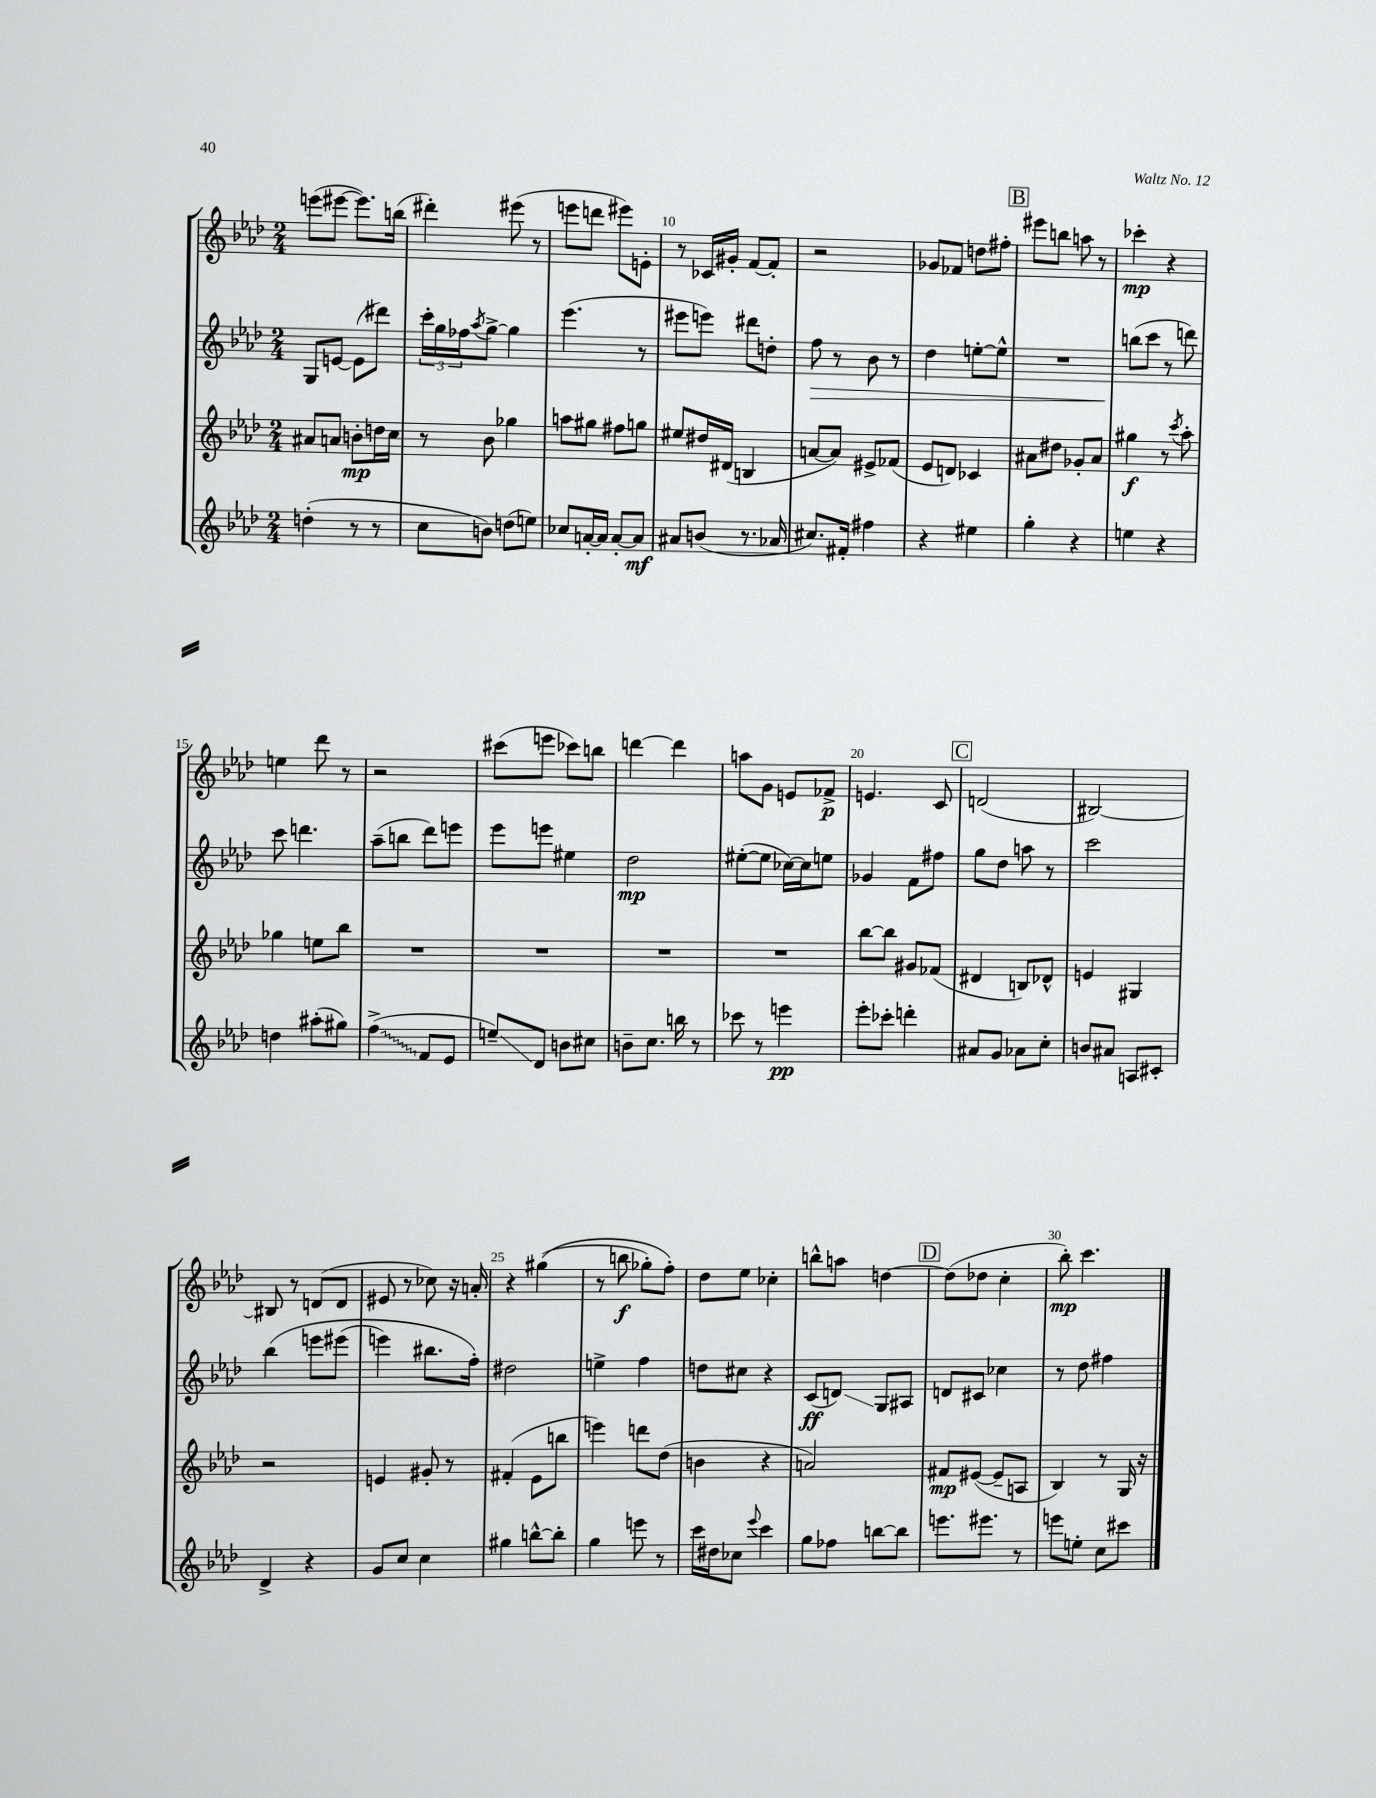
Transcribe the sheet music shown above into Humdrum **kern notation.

**kern	**kern	**kern	**kern
*staff4	*staff3	*staff2	*staff1
*clefG2	*clefG2	*clefG2	*clefG2
*k[b-e-a-d-]	*k[b-e-a-d-]	*k[b-e-a-d-]	*k[b-e-a-d-]
*M2/4	*M2/4	*M2/4	*M2/4
(4dd'	8a#	8G	(8eee
.	8a	[8e	[8eee#
8r	8b'	(8e]	8.eee#])
8r	16dd	8ddd#)	.
.	16cc	.	(16bb
=	=	=	=
8cc	8r	24ccc'	4ddd#')
.	.	24gg	.
.	.	24ff-	.
.	.	8qaa-	.
8b)	8b-	[8gg^	.
(8dd	4gg-	4gg]	(8eee#
8ee)	.	.	8r
=	=	=	=
8cc-	8aa	(4.eee-	8eee
[16a'	8gg#	.	8ddd
16a]	.	.	.
[8a'	8ff#	.	8eee#)
8a]	8gg	8r	8e'
=	=	=	=
8a#	8ee#	8eee#	8r
(8b	16dd#	8eee)	16c-
.	(16d#	.	16g#'
8.r	4B	8ddd#	[8f
.	.	8dd'	8f']
16a-	.	.	.
=	=	=	=
8.cc#)	[8a	8ff	2r
.	8a])	8r	.
16f#'	.	.	.
4ff#	8e#^	8b-	.
.	(8f-	8r	.
=	=	=	=
4r	8e-	4dd-	8g-
.	8d)	.	8f-
4ee#	4c-	[8ee'	8dd
.	.	8ee^^]	8ff#'
=	=	=	=
4gg'	8a#	2r	8eee#
.	8dd#	.	8bb
4r	8g-'	.	8aa
.	8a#	.	8r
=	=	=	=
4ee	4gg#	(8bb	4ccc-'
.	.	8ccc	.
4r	8r	8r	4r
.	8qccc	.	.
.	8aa-'	8ddd)	.
=	=	=	=
4dd	4gg-	8ccc	4ee
.	.	4.ddd	.
(8aa#'	8ee	.	8ddd-
8gg#)	8bb-	.	8r
=	=	=	=
(4ff^	2r	(8aa-~	2r
.	.	8bb	.
8f	.	8ddd-)	.
8e-	.	8eee	.
=	=	=	=
8ee~)	2r	8eee-	(8ccc#
8d-	.	8eee	8eee
8b	.	4ee#	8ccc-)
8cc#	.	.	8bb
=	=	=	=
8b~	2r	2dd-	[4ddd
8.cc	.	.	.
.	.	.	4ddd]
16bb	.	.	.
8r	.	.	.
=	=	=	=
8ccc-	2r	([8ee#'	8aa
8r	.	8ee#]	8g
4eee	.	[16cc-)	8e
.	.	16cc-]	.
.	.	8ee	8f-^
=	=	=	=
8eee-'	[8bb-	4g-	4.e
8ccc-'	8bb-]	.	.
4ddd'	8g#	8f	.
.	(8f-	8ff#	8c
=	=	=	=
8a#	4d#	8gg	(2d
8g	.	8dd-	.
8a-	8B)	8aa	.
8cc'	8d-^^	8r	.
=	=	=	=
8b	4e	2ccc	[2B#)
8a#	.	.	.
8A	4G#	.	.
8c#'	.	.	.
=	=	=	=
4d-^	2r	&(4bb-	8B#]
.	.	.	8r
4r	.	8eee	(8d
.	.	(8eee#	8d
=	=	=	=
8g	4e	4eee)	8e#
8cc	.	.	8r
4cc	8g#'	8.bb#	8cc-)
.	8r	.	16r
.	.	16ff'&)	16a'
=	=	=	=
4gg#	(4f#'	2dd#	4r
[8bb^^	8e-	.	&((4gg#
8bb']	8bb	.	.
=	=	=	=
4gg	4eee)	4ee^	8r
.	.	.	8bb
8eee	8ddd	4ff	8gg-')
8r	(8dd-	.	8ff'&)
=	=	=	=
16ccc	4b	8dd	8dd-
16dd#	.	.	.
8cc-	.	8cc#	8ee-
8qqeee-	.	.	.
4ccc	4r	4r	4cc-'
=	=	=	=
8gg	2a)	(8c	8bb^^
8ff-	.	8d)	8aa
[8bb	.	8G	[4dd
8bb]	.	8A#	.
=	=	=	=
8.eee	8f#	8d	(8dd]
.	([8e#	8c#	8dd-
8.eee#	.	.	.
.	8e#~]	4cc-	4cc'
8r	8A	.	.
=	=	=	=
8eee	4B-)	8r	8bb-')
8ee'	.	8dd-	4.ccc
8cc	8r	4ff#	.
8ccc#	16G	.	.
.	16r	.	.
==	==	==	==
*-	*-	*-	*-
